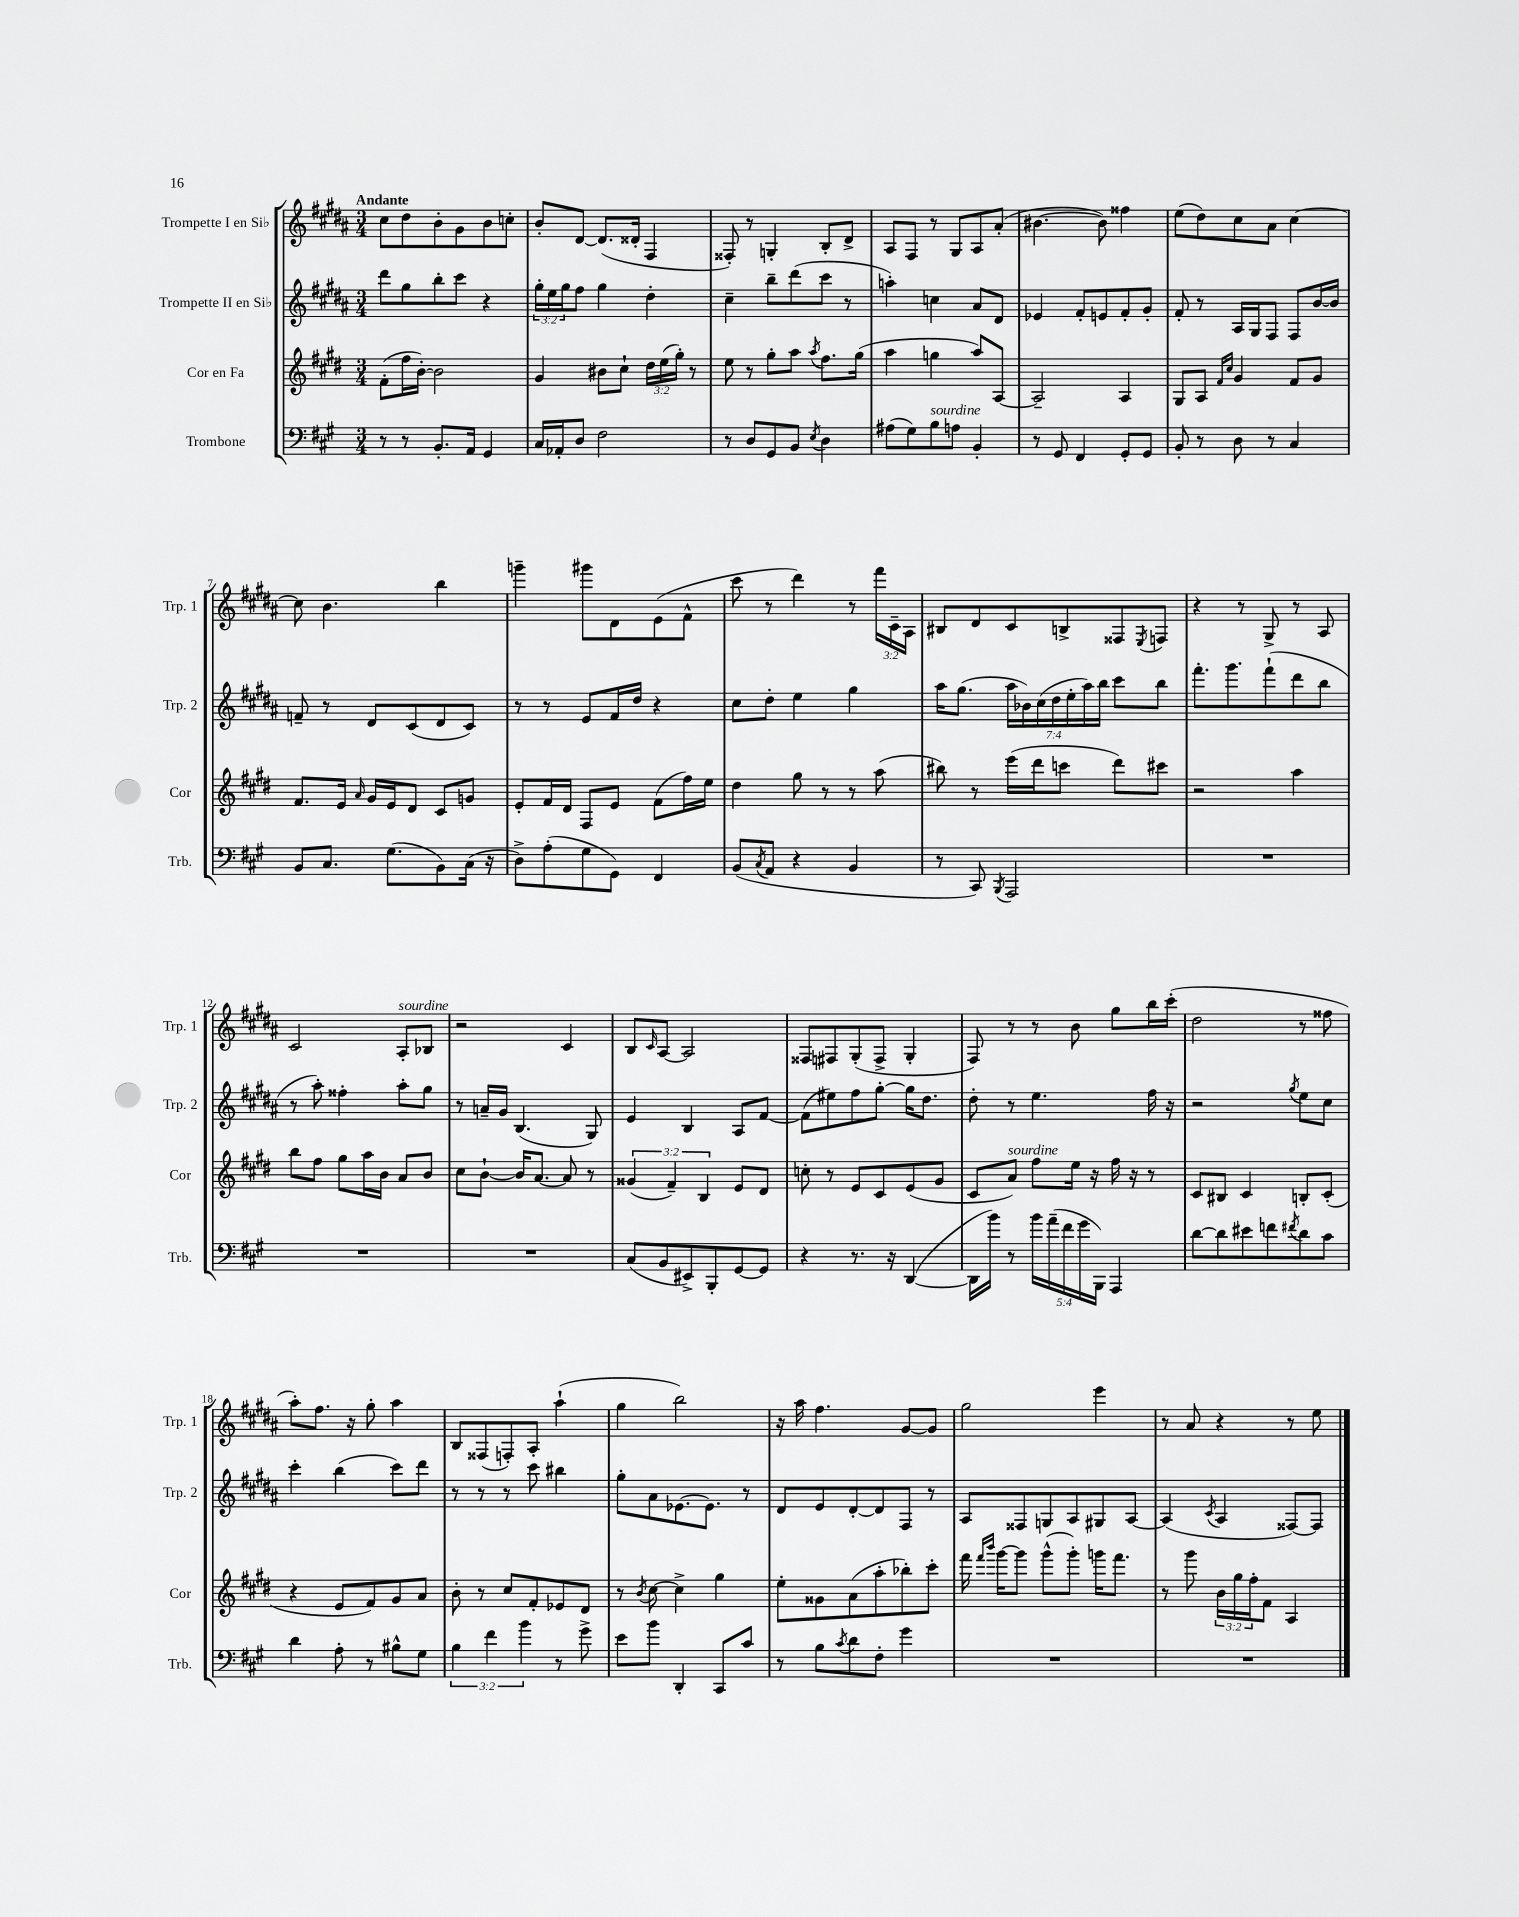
<<
\new StaffGroup <<
\new Staff = "s0" \with { instrumentName = "Trompette I en Sib" shortInstrumentName = "Trp. 1" } {
    \clef treble \key b \major \numericTimeSignature \time 3/4 \override Staff.TupletNumber.text = #tuplet-number::calc-fraction-text \tempo "Andante"
    cis''8 dis''8 b'8-. gis'8 b'8 c''8-. |
    b'8-. dis'8~ dis'8.( disis'16-. fis4 |
    fisis8-.) r8 g4-. b8-. dis'8-> |
    ais8 fis8 r8 gis8 ais8 ais'8-.( |
    bis'4.~ bis'8) fisis''4 |
    e''8( dis''8) cis''8 ais'8 cis''4~ |
    cis''8 b'4. b''4 |
    g'''4-- gis'''8 dis'8 e'8( fis'8-^ |
    cis'''8 r8 dis'''4) r8 \tuplet 3/2 { fis'''16 cis'16-- ais16 } |
    bis8 dis'8 cis'8 b8-> fisis8 \acciaccatura { e8 } f8 |
    r4 r8 gis8-> r8 ais8 |
    cis'2 ais8-.^\markup { \italic "sourdine" } bes8 |
    r2 cis'4 |
    b8 \grace { cis'16 } ais8~ ais2 |
    fisis8 fis8 gis8-.( fis8-> gis4-. |
    fis8) r8 r8 b'8 gis''8 b''16 cis'''16-.( |
    dis''2 r8 fisis''8 |
    ais''8-.) fis''8. r16 gis''8-. ais''4 |
    b8 fisis8( f8-.) ais8-. ais''4-!( |
    gis''4 b''2) |
    r16 ais''16 fis''4. gis'8~ gis'8 |
    gis''2 e'''4 |
    r8 ais'8 r4 r8 e''8 \bar "|." |
}
\new Staff = "s1" \with { instrumentName = "Trompette II en Sib" shortInstrumentName = "Trp. 2" } {
    \clef treble \key b \major \numericTimeSignature \time 3/4 \override Staff.TupletNumber.text = #tuplet-number::calc-fraction-text
    dis'''8 gis''8 b''8-. cis'''8 r4 |
    \tuplet 3/2 { gis''16-. e''16 gis''16 } fis''8 gis''4 dis''4-. |
    cis''4-- b''8-- dis'''8( cis'''8 r8 |
    a''4-.) c''4 ais'8 dis'8 |
    ees'4 fis'8-. e'8 fis'8-. gis'8-. |
    fis'8-. r8 ais16 gis16 fis8 fis8 b'16~ b'16 |
    f'8-- r8 dis'8 cis'8( dis'8 cis'8) |
    r8 r8 e'8 fis'16 dis''16 r4 |
    cis''8 dis''8-. e''4 gis''4 |
    ais''16 gis''8.( \tuplet 7/4 { ais''16 bes'16) cis''16( dis''16 e''16-. ais''16) b''16 } cis'''8 b''8 |
    fis'''8.-. gis'''8. fis'''8-!( dis'''8 b''8 |
    r8 ais''8-.) fisis''4-. ais''8-. gis''8 |
    r8 a'16-- gis'16 b4.( gis8) |
    e'4 b4 ais8 fis'8~ |
    fis'8( eis''8) fis''8 gis''8~-. gis''16 dis''8. |
    dis''8-. r8 e''4. fis''16 r16 |
    r2 \acciaccatura { gis''8 } e''8 cis''8 |
    cis'''4-. b''4( cis'''8) dis'''8 |
    r8 r8 r8 cis'''8 bis''4 |
    gis''8-. ais'8 ees'8.~ ees'8. r8 |
    dis'8 e'8 dis'8~-. dis'8 fis8 r8 |
    ais8 fisis8 g8 ais8 gis8 ais8~ |
    ais4( \acciaccatura { cis'8 } ais4 fisis8~) fisis8 \bar "|." |
}
\new Staff = "s2" \with { instrumentName = "Cor en Fa" shortInstrumentName = "Cor" } {
    \clef treble \key e \major \numericTimeSignature \time 3/4 \override Staff.TupletNumber.text = #tuplet-number::calc-fraction-text
    fis'8-.( fis''16 b'16~-.) b'2 |
    gis'4 bis'8 cis''8-! \tuplet 3/2 { dis''16 e''16( gis''16-.) } r8 |
    e''8 r8 gis''8-. a''8 \acciaccatura { a''8 } fis''8. gis''16( |
    a''4 g''4 a''8) a8~ |
    a2-- a4 |
    gis8 a8 \grace { fis'16 cis''16 } gis'4 fis'8 gis'8 |
    fis'8. e'16 \grace { a'16 } gis'16 e'16 dis'8 cis'8 g'8 |
    e'8-. fis'16 dis'16 fis8 e'8 fis'8( fis''16) e''16 |
    dis''4 gis''8 r8 r8 a''8( |
    bis''8) r8 e'''16( dis'''16 c'''8 dis'''8) cis'''8 |
    r2 a''4 |
    b''8 fis''8 gis''8 a''16 b'16 a'8 b'8 |
    cis''8 b'8~-! b'16 a'8.~ a'8 r8 |
    \tuplet 3/2 { gisis'4( fis'4--) b4 } e'8 dis'8 |
    c''8-. r8 e'8 cis'8 e'8( gis'8 |
    cis'8 a'8^\markup { \italic "sourdine" }) fis''8 e''16 r16 fis''16 r16 r8 |
    cis'8 bis8 cis'4 b8-. cis'8-.( |
    r4 e'8 fis'8) gis'8 a'8 |
    b'8-. r8 cis''8 fis'8-. ees'8 dis'8 |
    r8 \acciaccatura { b'8 } cis''8~ cis''4-> gis''4 |
    e''8-. gisis'8 a'8( a''8-. bes''8-.) cis'''8-. |
    fis'''16 \grace { fis'''16 b'''16 } gis'''16~ gis'''8 gis'''8-^( gis'''8-.) g'''16 fis'''8. |
    r8 gis'''8 \tuplet 3/2 { b'16 gis''16 fis''16-. } fis'8 a4 \bar "|." |
}
\new Staff = "s3" \with { instrumentName = "Trombone" shortInstrumentName = "Trb." } {
    \clef bass \key a \major \numericTimeSignature \time 3/4 \override Staff.TupletNumber.text = #tuplet-number::calc-fraction-text
    r8 r8 b,8.-. a,16 gis,4 |
    cis16 aes,16-. d8 fis2 |
    r8 d8 gis,8 b,8 \acciaccatura { e8 } d4 |
    ais8( gis8) b8^\markup { \italic "sourdine" } a8 b,4-. |
    r8 gis,8 fis,4 gis,8-. gis,8 |
    b,8-. r8 d8 r8 cis4 |
    b,8 cis8. gis8.( b,8) cis16( r16 |
    d8->) a8-.( gis8 gis,8) fis,4 |
    b,8( \acciaccatura { cis8 } a,8 r4 b,4 |
    r8 cis,8) \acciaccatura { b,,8 } a,,2 |
    R2. |
    R2. |
    R2. |
    cis8( b,8 eis,8->) b,,8-. gis,8~ gis,8 |
    r4 r8. r16 d,4~( |
    d,16 b'16) r8 \tuplet 5/4 { b'16 a'16--( fis'16 gis'16 b,,16) } a,,4 |
    d'8~ d'8 eis'8 f'8 \acciaccatura { fis'8 } d'8 cis'8 |
    d'4 a8-. r8 bis8-^ gis8 |
    \tuplet 3/2 { b4 fis'4 b'4 } r8 gis'8-> |
    e'8 b'8 d,4-. cis,8 cis'8 |
    r8 b8 \acciaccatura { cis'8 } d'8 fis8-. gis'4 |
    R2. |
    R2. \bar "|." |
}
>>
>>
